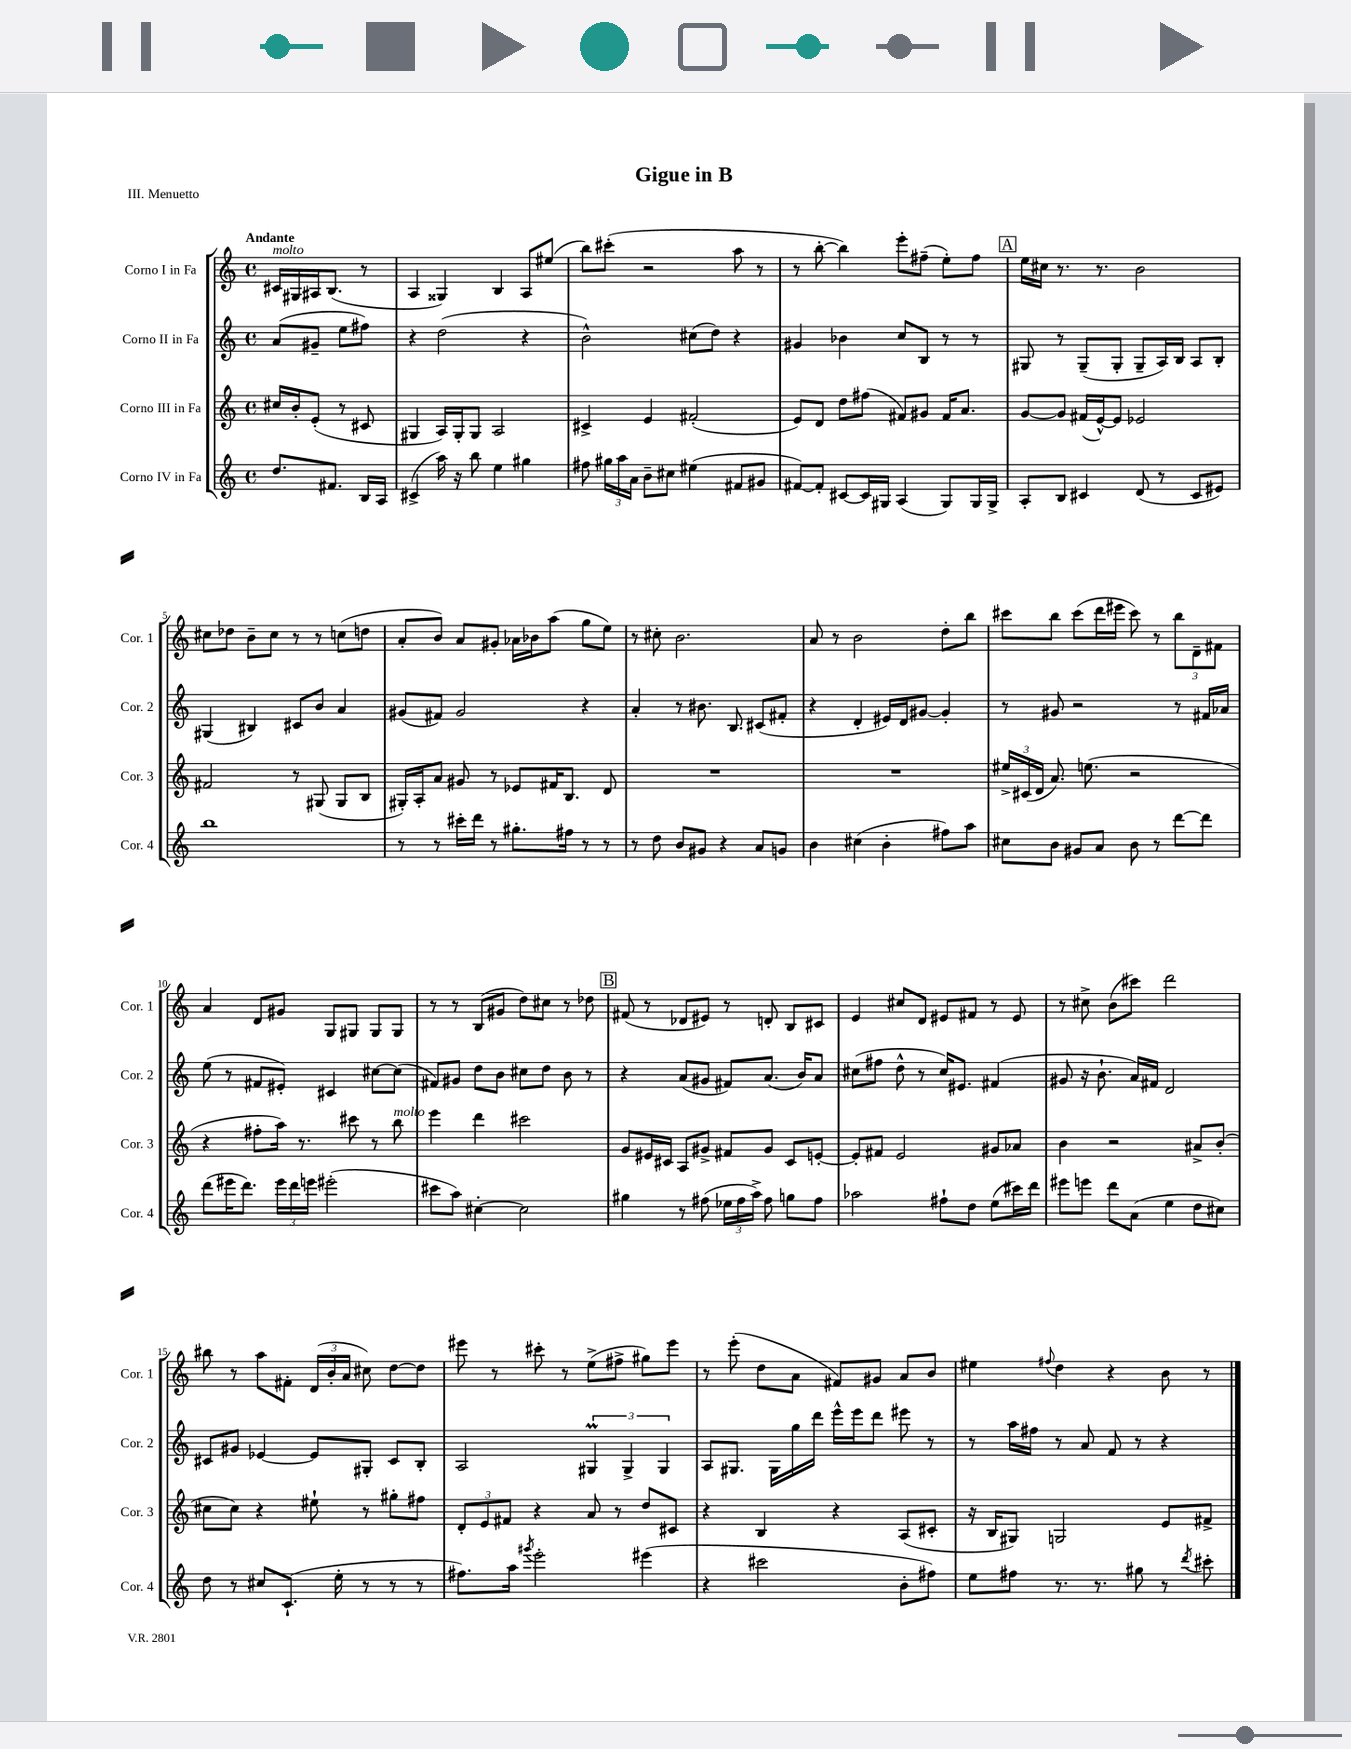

**kern	**kern	**kern	**kern
*part4	*part3	*part2	*part1
*staff4	*staff3	*staff2	*staff1
*I"Corno IV in Fa	*I"Corno III in Fa	*I"Corno II in Fa	*I"Corno I in Fa
*I'Cor. 4	*I'Cor. 3	*I'Cor. 2	*I'Cor. 1
*clefG2	*clefG2	*clefG2	*clefG2
*k[]	*k[]	*k[]	*k[]
*M4/4	*M4/4	*M4/4	*M4/4
*met(c)	*met(c)	*met(c)	*met(c)
=	=	=	=
!	!	!	!LO:TX:a:B:t=Andante
!	!	!	!LO:TX:a:i:t=molto
8.dd/L	16cc#X/LL	(8a/L	16c#X/LL
.	16b'/J	.	16G#X/
.	(8e'/J	8g#X~/J	16A#X/J
8.f#X/J	.	.	(8.B/J
.	8r	8ee\L	.
16B/LL	8c#X/	8ff#X\J)	8r
16A/JJ	.	.	.
=1	=1	=1	=1
(4c#X^/	4G#X/	4r	4A/
16aa\)	16A/LL)	(2dd\	4G##X/)
16r	16G#'/J	.	.
8bb\	8G#/J	.	.
4ee\	2A/	.	4B/
4gg#X\	.	4r	8A/L
.	.	.	(8ee#X/J
=2	=2	=2	=2
8ff#X\	4c#X^/	2b^^\)	8bb\L)
24gg#X\LL	.	.	(8ccc#X'\J
24aa\	.	.	.
24a\JJ	.	.	.
8b~\L	4e/	.	2r
8cc#X\J	.	.	.
(4ee#X\	(2f#X'/	(8cc#X\L	.
.	.	8dd\J)	.
8f#X/L	.	4r	8aa\
8g#X/J	.	.	8r
=3	=3	=3	=3
[8f#X/L)	8e/L)	4g#X/	8r
8f#'/J]	8d/J	.	[8bb'\
[8c#X/L	8dd\L	4b-X\	4bb\])
16c#/L]	(8ff#X\J	.	.
16G#X/JJ	.	.	.
(4A/	8f#X/L)	8cc/L	8eee'\L
.	8g#X/J	8B/J	(8ff#X~\J
8G#/L)	16f#/KL	8r	8ee'\L)
.	8.a/J	.	.
16G#/L	.	8r	8ff#\J
16G#^/JJ	.	.	.
!!LO:REH:place=s1:t=A
=4	=4	=4	=4
8A'/L	[8g/L	8G#X/	16ee\LL
.	.	.	16cc#X\JJ
8B/J	8g/J]	8r	8.r
4c#X/	(16f#X/LL	(8G#~/L	.
.	[16e^^/J)	.	8.r
.	8e/J]	8G#'/J	.
(8d/	2e-X/	8G#~/L	2b\
8r	.	16A/L)	.
.	.	16B/JJ	.
8c#/L	.	8A/L	.
8e#X/J)	.	8B'/J	.
!!LO:LB:g=z
=5	=5	=5	=5
1bb	2f#X/	(4G#X/	8cc#X\L
.	.	.	8dd-X\J
.	.	4B#X/)	8b~\L
.	.	.	8cc#\J
.	8r	8c#X/L	8r
.	(8G#X/	8b/J	8r
.	8G#/L	4a/	(8ccn\L
.	8B/J	.	8ddn\J
=6	=6	=6	=6
8r	16G#X'/LL)	(8g#X/L	8a'/L
.	16A'/J	.	.
8r	8a/J	8f#X/J)	8b/J)
16ccc#X'\LL	8g#X/	2g#/	8a/L
16ddd\JJ	.	.	.
8r	8r	.	8g#X'/J
8.gg#X'\L	8e-X/L	.	16a-X\LL
.	.	.	16b-X\J
.	16f#X/K	.	(8aa\J
16ff#X\Jk	8.B/J	.	.
8r	.	4r	8gg\L
8r	8d/	.	8ee\J)
=7	=7	=7	=7
8r	1r	4a'/	8r
8dd\	.	.	8cc#X'\
8b/L	.	8r	2.b\
8g#X/J	.	8.b#X\	.
4r	.	.	.
.	.	8.B/	.
8a/L	.	(8c#X/L	.
8gn/J	.	8f#X'/J	.
=8	=8	=8	=8
4b\	1r	4r	8a/
.	.	.	8r
(4cc#X\	.	4d'/	2b\
4b'\	.	16e#X/LL)	.
.	.	16d/J	.
.	.	[8g#X/J	.
8ff#X\L)	.	4g#'/]	8dd'\L
8aa\J	.	.	8bb\J
=9	=9	=9	=9
8cc#X\L	24ee#X^/LL	8r	8ccc#X\L
.	(24c#X/	.	.
.	24d/JJ	.	.
8b\J	8.a/)	8g#X/	8bb\J
8g#X/L	.	2r	(8ccc#\L
.	(8.een\	.	.
8a/J	.	.	16ddd\L
.	.	.	16eee#X\JJ
8b\	2r	.	8ccc#\)
8r	.	.	8r
[8ddd\L	.	8r	12bb\L
.	.	.	12d~\
8ddd\J]	.	16f#X/LL	.
.	.	.	12f#X\J
.	.	16a-X/JJ	.
!!LO:LB:g=z
=10	=10	=10	=10
(8ddd\L	4r	(8ee\	4a/
16eee#X\K	.	8r	.
8.ddd\J)	.	.	.
.	8ff#X'\L	8f#X/L	8d/L
24eee#\LL	16aa\Jk)	8e#X'/J)	8g#X/J
24ddd\	.	.	.
.	8.r	.	.
24eeen\JJ	.	.	.
(2eee#X'\	.	4c#X/	8G/L
.	8ccc#X\	.	8G#X/J
.	8r	[8cc#X\L	8G#/L
!	!LO:TX:a:i:t=molto	!	!
.	8bb\	(8cc#\J]	8G#/J
=11	=11	=11	=11
8ccc#X\L	4eee\	8f#X/L)	8r
8aa\J)	.	8g#X/J	8r
[4cc#X'\	4ddd\	8dd\L	(8B/L
.	.	8b\J	8g#X/J
2cc#\]	2ccc#X\	8cc#X\L	8dd\L)
.	.	8dd\J	8cc#X\J
.	.	8b\	8r
.	.	8r	8dd-X\
!!LO:REH:place=s1:t=B
=12	=12	=12	=12
4gg#X\	8g/L	4r	(8f#X/
.	16e#X/L	.	8r
.	16c#X/JJ	.	.
8r	8A/L	(8a/L	8d-X/L
(8ff#X\	8g#X^/J	8g#X/J	8e#X/J)
24ee-X\LL	8f#X/L	8f#X/L)	8r
24ff#\	.	.	.
24aa^\JJ)	.	.	.
8ff#\	8g#/J	(8.a/J	8dn'/
8ggn\L	8c#/L	.	8B/L
.	.	16b/KL)	.
8ff#\J	[8en'/J	8a/J	8c#X/J
=13	=13	=13	=13
2aa-X\	8e'/L]	(8cc#X\L	4e/
.	8f#X/J	8ff#X\J	.
.	2e/	8dd^^\	8cc#X/L
.	.	8r	8d/J
8ff#X`\L	.	16cc#/KL)	8e#X/L
.	.	8.e#X/J	.
8dd\J	.	.	8f#X/J
(8ee\L	8g#X/L	(4f#X/	8r
16ccc#X\L)	8a-X/J	.	8e#/
16ddd\JJ	.	.	.
=14	=14	=14	=14
8eee#X\L	4b\	8g#X/	8r
8eeen\J	.	16r	8cc#X^\
.	.	8.b`\	.
8ddd\L	2r	.	(8b\L
(8a\J	.	16a/LL)	8ccc#X\J)
.	.	16f#X/JJ	.
4ee\	.	2d/	2ddd\
8dd\L	8a#X^/L	.	.
8cc#X\J)	(8b'/J	.	.
!!LO:LB:g=z
=15	=15	=15	=15
8dd\	8cc#X\L	8c#X/L	8bb#X\
8r	8cc#\J)	8g#X/J	8r
8cc#X/L	4r	[4e-X/	8aa\L
(8.c`/J	.	.	8f#X'\J
.	8ee#X`\	8e-/L]	(24d/LL
.	.	.	24b'/
16ee'\	.	.	.
.	.	.	24a/JJ
8r	8r	8G#X'/J	8cc#X\)
8r	8gg#X'\L	8c#/L	[8dd\L
8r	8ff#X\J	8B'/J	8dd\J]
=16	=16	=16	=16
8.ff#X\L)	12d'/L	2A/	8eee#X\
.	12e/	.	.
.	.	.	8r
.	12f#X/J	.	.
16aa\Jk	.	.	.
8qggg#X/	.	.	.
2eee'\	4r	.	8ccc#X'\
.	.	.	8r
.	8a/	6G#Xm/	(8ee^\L
.	8r	.	8ff#X^\J
.	.	6G#^/	.
(4eee#X\	8dd/L	.	8gg#X\L)
.	.	6G#/	.
.	8c#X/J	.	8eee#\J
=17	=17	=17	=17
4r	4r	8A/L	8r
.	.	8.G#X/J	(8eee'\
2ccc#X\	4B/	.	8dd\L
.	.	16G#\LL	.
.	.	16gg\	8a\J
.	.	16ddd\JJ	.
.	4r	16eee^^\LL	8f#X/L)
.	.	16eee\J	.
.	.	8ddd\J	8g#X/J
8b'\L	(8A/L	8eee#X\	8a/L
8ff#X\J)	8c#X'/J	8r	8b/J
=18	=18	=18	=18
8ee\L	16r	8r	4ee#X\
.	16B/KL	.	.
8ff#X\J	8G#X/J)	16aa\LL	.
.	.	16ff#X\JJ	.
.	.	.	8qqff#X/
8.r	2Gn/	8r	4dd\
.	.	8a/	.
8.r	.	.	.
.	.	8f/	4r
8gg#X\	.	8r	.
8r	8e/L	4r	8b\
8qddd/	.	.	.
8ccc#X'\	8f#X^/J	.	8r
==	==	==	==
*-	*-	*-	*-
